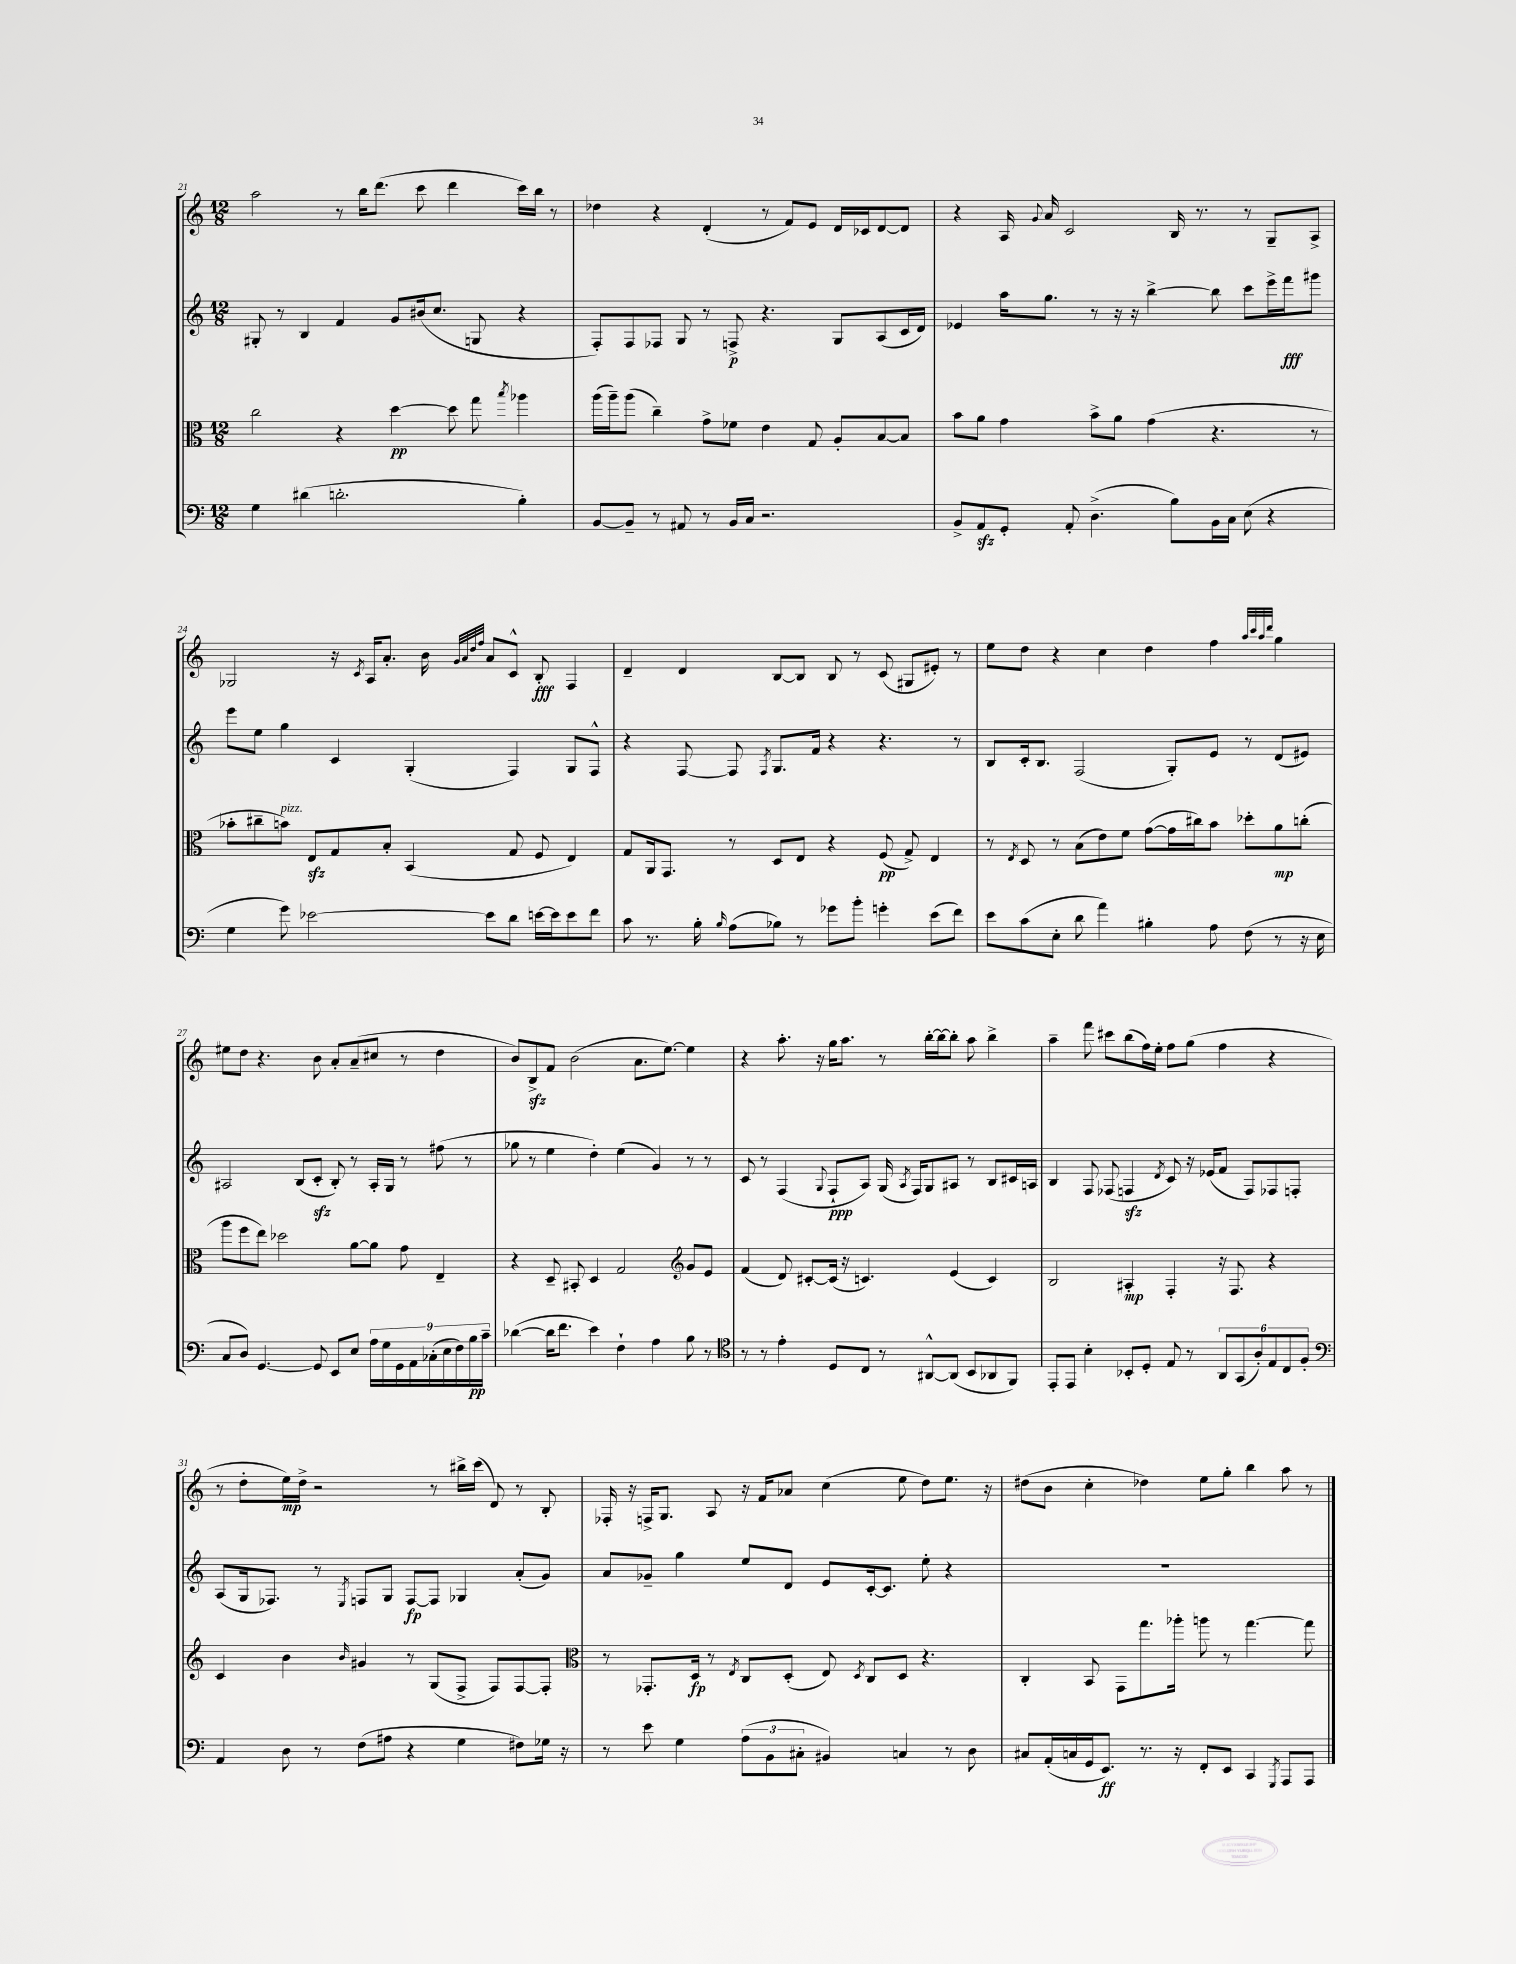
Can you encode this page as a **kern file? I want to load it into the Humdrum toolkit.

**kern	**kern	**kern	**kern
*staff4	*staff3	*staff2	*staff1
*clefF4	*clefC3	*clefG2	*clefG2
*k[]	*k[]	*k[]	*k[]
*M12/8	*M12/8	*M12/8	*M12/8
4G\	2cc\	8G#'/	2aa\
.	.	8r	.
(4d#\	.	4B/	.
2.d'\	4r	4f/	8r
.	.	.	16bb\LK
.	.	.	(8.ddd\J
.	[4dd\	8g/L	.
.	.	(16b#/k	8ccc\
.	.	8.cc/J	.
.	8dd\]	.	4ddd\
.	8gg\	8G/	.
.	8qbb/	.	.
4B'\)	4aa-\	4r	16ccc\LL)
.	.	.	16bb\JJ
.	.	.	8r
=	=	=	=
[8BB/L	(16aa\LL	8F'/L)	4dd-\
.	16aa~\J)	.	.
8BB~/]J	(8aa\J	8F/	.
8r	4cc~\)	8F-/J	4r
8AA#/	.	8G/	.
8r	8g^\L	8r	(4d'/
16BB/LL	8f-\J	8F^/	.
16C/JJ	.	.	.
2.r	4e\	4.r	8r
.	.	.	8f/L)
.	8G/	.	8e/J
.	8A'/L	8G/L	16d/LL
.	.	.	16c-/J
.	[8B/	(8A/	[8d/
.	8B/]J	16c/L	8d/]J
.	.	16d/JJ)	.
=	=	=	=
8BB^/L	8b\L	4e-/	4r
8AA/	8a\J	.	.
8GG'/J	4g\	16aa\LK	16A/
.	.	.	8qqg/
.	.	8.gg\J	16a/
8AA'/	.	.	2c/
(4.D^\	8b^\L	8r	.
.	8a\J	16r	.
.	.	16r	.
.	(4g\	[4bb^\	.
8B\L)	.	.	16B/
.	.	.	8.r
16BB\L	4.r	8bb\]	.
16C\JJ	.	.	.
(8E\	.	8ccc\L	8r
4r	.	16eee^\L	8G~/L
.	.	16fff\J	.
.	8r	8ggg#\J	8A^/J
=	=	=	=
4G\	8b-'\L	8eee\L	2G-/
.	8cc#~\	8ee\J	.
8g\)	8b\J)	4gg\	.
[2e-\	8E/L	.	.
.	8G/	4c/	16r
.	.	.	8qc/
.	.	.	16A/LK
.	8B'/J	.	8.a'/J
.	(4BB/	(4G'/	.
.	.	.	16b\
.	.	.	32qqg/LLL
.	.	.	32qqa/
.	.	.	32qqdd/
.	.	.	32qqff/JJJ
8e-\]L	.	.	8a/L
8d\J	8G/	4F/)	8c^^/J
[16e\LL	8F/	.	8B'/
16e\]J	.	.	.
8e\	4E/)	8G/L	4F/
8f\J	.	8F^^/J	.
=	=	=	=
8c\	8G/L	4r	4d~/
8.r	16AA/k	.	.
.	8.GG/J	.	.
.	.	[8F/	4d/
16B'\	.	.	.
16qqB/	.	.	.
(8A\L	8r	8F/]	.
.	.	8qF/	.
8B-\J)	8D/L	8.G/L	[8B/L
8r	8E/J	.	8B/]J
.	.	16f/Jk	.
8g-\L	4r	4r	8B/
8b'\J	.	.	8r
4g'\	(8F/	4.r	(8c/
.	8G^/)	.	8G#/L
(8e\L	4E/	.	8e#'/J)
8f\J)	.	8r	8r
=	=	=	=
8e\L	8r	8B/L	8ee\L
.	8qE/	.	.
(8c\	8D/	16c'/k	8dd\J
.	.	8.B/J	.
8E'\J	8r	.	4r
8d\	(8B\L	(2F/	.
4a\)	8e\)	.	4cc\
.	8f\J	.	.
4B#'\	([8g\L	.	4dd\
.	16g\]L	8G'/L)	.
.	16cc#\J)	.	.
8A\	8b\J	8e/J	4ff\
(8F\	8dd-'\L	8r	.
.	.	.	32qqaa/LLL
.	.	.	32qqccc/
.	.	.	32qqaa/
.	.	.	32qqddd/JJJ
8r	8a\	(8d/L	4gg\
16r	(8cc'\J	8e#/J)	.
16E\	.	.	.
=	=	=	=
8C/L	8aa\L	2A#/	8ee#\L
8D/J)	8ff\	.	8dd\J
[4.GG/	8ee\J)	.	4.r
.	2dd-\	.	.
.	.	(8B/L	.
8GG/]	.	8c'/J	8b\
8EE/L	.	8B'/)	8a'/L
8E/J	[8a\L	8r	(8a~/
18A\LL	8a\]J	16A#'/LL	8cc#/J
18G\	.	.	.
.	.	16G/JJ	.
18GG\	.	.	.
.	8g\	8r	8r
18AA\	.	.	.
(18C-'\	.	.	.
.	4E~/	(8ff#\	4dd\
18E\	.	.	.
18F\)	.	.	.
.	.	8r	.
18B\	.	.	.
18c~\JJ	.	.	.
=	=	=	=
([4d-\	4r	8gg-\	8b/L)
.	.	8r	8B^/
16d-\]LK	8D~/	4ee\	8f/J
8.f\J	.	.	.
.	8BB#'/	.	(2b\
4e\)	4D/	4dd'\)	.
4F`\	2G/	(4ee\	.
.	.	.	8.a\L
4A\	.	4g/)	.
.	.	.	[8.ee\J)
*	*clefG2	*	*
8B\	8g/L	8r	4ee\]
8r	8e/J	8r	.
=	=	=	=
*clefC4	*	*	*
8r	(4f/	8c/	4r
8r	.	8r	.
4e'\	8d/)	(4F/	8.aa'\
.	[8c#'/L	.	.
.	.	.	16r
.	.	8qqG/	.
8D/L	(16c#/]Jk	8F`/L	16gg\LK
.	16r	.	8.aa\J
8C/J	4.c/)	8A/J)	.
8r	.	(16G/	8r
.	.	8qA/	.
.	.	16F/LK)	.
[8AA#^^/L	.	8G/	[16bb'\LL
.	.	.	16bb\_J
(8AA#/]J	(4e/	8A#/J	8bb'\]J
8BB/L	.	8r	8aa\
8AA-/	4c/)	8B/L	4bb^\
8FF/J)	.	16c#/L	.
.	.	16A/JJ	.
=	=	=	=
8EE'/L	2B/	4B/	4aa~\
8EE/J	.	.	.
4B'\	.	8F/	8fff\
.	.	(8F-/	8ccc#\L
8BB-'/L	4A#'/	4F/	(8bb\
8D'/J	.	.	16ff\L)
.	.	.	16ee'\JJ
.	.	8qd/	.
8E/	4F'/	8c/)	8ff\L
8r	.	16r	(8gg\J
.	.	(16e-/LK	.
12AA/L	16r	8f/J	4ff\
.	8.F/	.	.
(12GG/	.	.	.
.	.	8F/L)	.
12A'/)	.	.	.
12E/	4r	8F-/	4r
12C/	.	.	.
.	.	8F'/J	.
12F'/J	.	.	.
=	=	=	=
*clefF4	*	*	*
4AA/	4c/	(8A/L	8r
.	.	16G/k	8dd'\L
.	.	8.F-/J)	.
8D\	4b\	.	16ee\L)
.	.	.	16dd^\JJ
8r	.	8r	2r
.	16qqb/	8qE/	.
(8F\L	4g#/	8F/L	.
8A#\J	.	8G/J	.
4r	8r	[8F/L	.
.	(8G/L	8F/]J	8r
4G\	8F^/J	4G-/	16bb#^\LL
.	.	.	(16ccc\JJ
.	8F/L)	.	8d/)
8F#\L)	[8F/	(8a'/L	8r
16G-\Jk	8F'/]J	8g/J)	8B'/
16r	.	.	.
=	=	=	=
*	*clefC3	*	*
8r	8r	8a/L	16F-'/
.	.	.	16r
8e\	8.GG-'/L	8g-~/J	16F^/LK
.	.	.	8.G/J
4G\	.	4gg\	.
.	16D/Jk	.	.
.	8r	.	8A/
.	8qE/	.	.
(12A\L	8C/L	8ee/L	16r
.	.	.	16f/LK
12BB\	.	.	.
.	(8D'/J	8d/J	8a-/J
12C#'\J	.	.	.
4BB#/)	8E/)	8e/L	(4cc\
.	8qD/	.	.
.	8C/L	[16c'/k	.
.	.	8.c/]J	.
4C/	8D/J	.	8ee\
.	4.r	8ee'\	8dd\L)
8r	.	4r	8.ee\J
8D\	.	.	.
.	.	.	16r
=	=	=	=
8C#/L	4C'/	1.r	(8dd#\L
(16AA'/L	.	.	8b\J
16C/	.	.	.
16GG/J	8BB/	.	4cc'\
8.EE/J)	.	.	.
.	8GG\L	.	.
8.r	8.gg\	.	4dd-\)
16r	16aa-'\Jk	.	.
8FF'/L	8aa\	.	8ee\L
8EE/J	8r	.	8gg'\J
4CC/	[4.gg\	.	4bb\
8qGGG/	.	.	.
8AAA/L	.	.	8aa\
8AAA/J	8gg\]	.	8r
==	==	==	==
*-	*-	*-	*-
